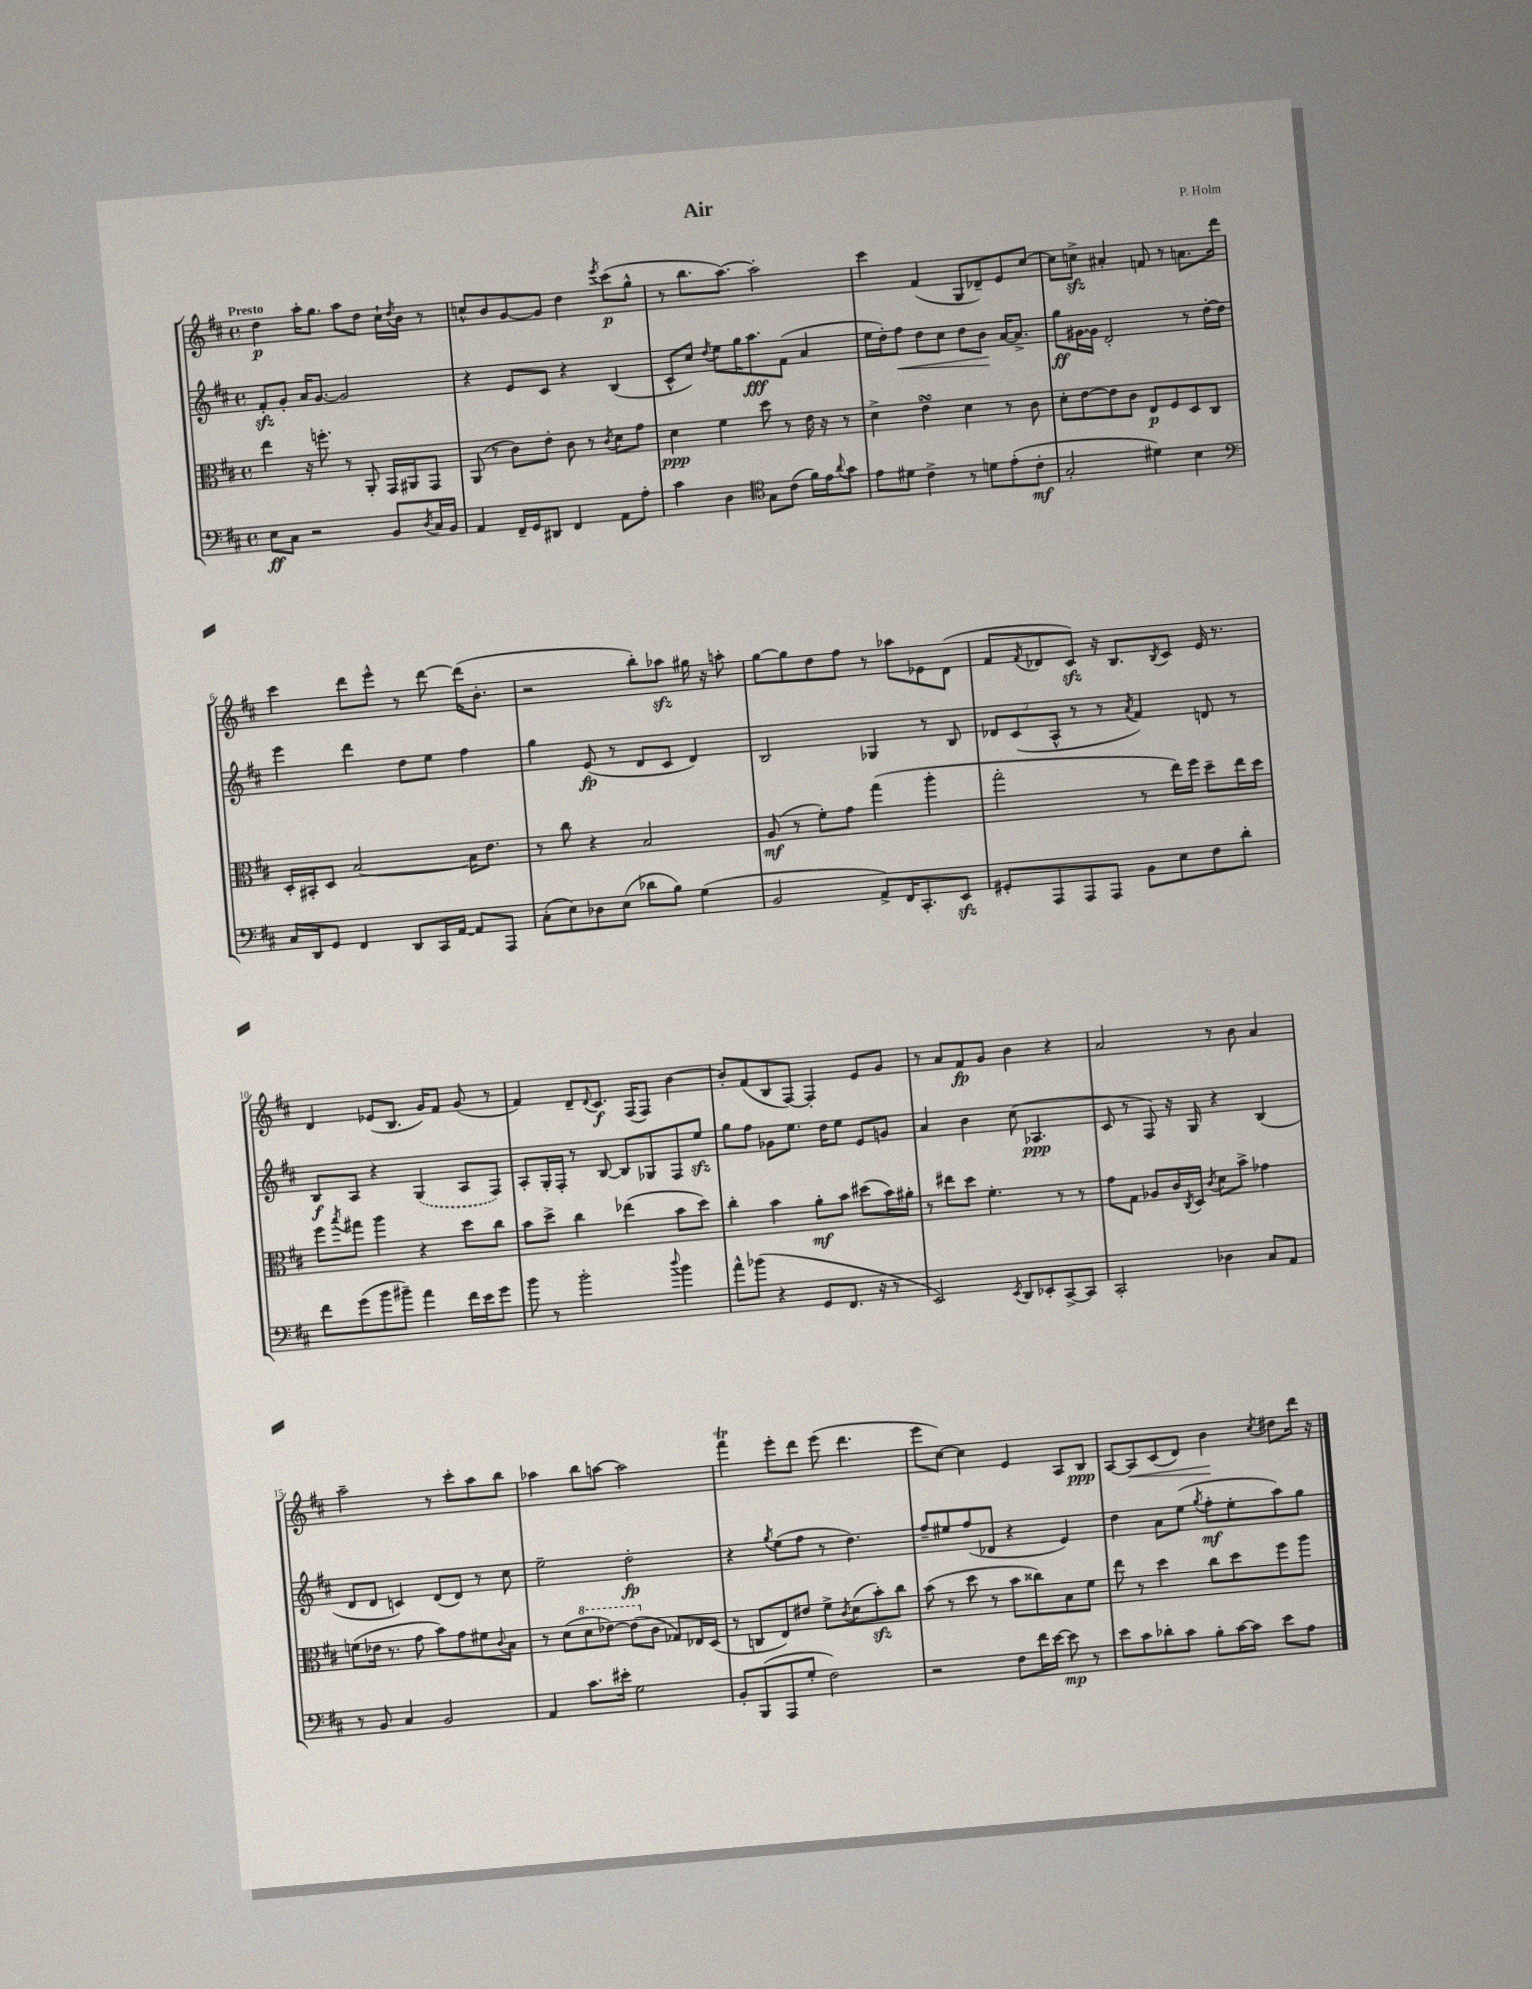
\header { title = "Air" composer = "P. Holm" }
<<
\new StaffGroup <<
\new Staff = "s0" {
    \clef treble \key d \major \defaultTimeSignature \time 4/4 \tempo "Presto"
    d''4\p a''16-. g''8. a''8 d''8 cis''16-! \acciaccatura { d''8 } b'16 r8 |
    c''8-^ b'8 g'8~ g'8 d''4 \acciaccatura { e'''8 } cis'''8\p( g''8-^ |
    r8 b''8. a''8.~) a''2-. |
    cis'''4 fis'4( g8 des'8--) e'8 cis''8~ |
    cis''8 c''8->\sfz ais'4-. f'8 r8 a'8. d'''16 |
    cis'''4 d'''8 e'''8-^ r8 d'''8~ d'''16( b'8.-. |
    r2 b''8-.) aes''8\sfz gis''16 r16 a''8-. |
    g''8~ g''8 d''8 fis''8 r8 aes''8 ees'8 d'8( |
    fis'8 \acciaccatura { fis'8 } des'8 cis'8\sfz) r16 b8. \acciaccatura { b8 } cis'8 e'16 r8. |
    d'4 ees'8( b8. g'16) fis'8 g'8( r8 |
    fis'4) d'8-- \appoggiatura { d'8 } cis'8.\f fis16( fis8) b'4~ |
    b'8-. fis'8( b8 fis8~) fis4-. e'8 g'8 |
    r8 a'8 fis'8\fp g'8 b'4 r4 |
    a'2 r8 b'8 a'4 |
    a''2-- r8 cis'''8-. a''8 b''8 |
    aes''4 b''8 a''8~ a''2 |
    fis'''4\trill e'''8-. d'''8 e'''8( d'''4. |
    e'''8 cis''8~) cis''4 e'4 a8 b8\ppp |
    a8~ a8\< cis'8( d'8) b'4\! \acciaccatura { cis''8 } dis''8 d'''16 r16 \bar "|." |
}
\new Staff = "s1" {
    \clef treble \key d \major \defaultTimeSignature \time 4/4
    fis'8-.\sfz g'8-. a'16 g'8.~ g'2 |
    r4 e'8 cis'8 r4 b4( |
    cis'8-^ cis''8) \acciaccatura { d''8 } e''8 g''16 a''8.\fff fis'8( a'4 |
    e''16 d''16-.) fis''8\< d''8 cis''8 d''8 b'8\! a'16~ a'8.-> |
    g''8\ff gis'16~ gis'16 d'2-. r8 d''16~-. d''16 |
    e'''4 d'''4 d''8 e''8 fis''4 |
    g''4 e'8\fp( r8 d'8 cis'8 d'4) |
    b2 ges4 r8 b8 |
    \tuplet 3/2 { des'8 cis'8( a8-^ } r8 r8 \acciaccatura { a'8 } fis'4) d'8 r8 |
    b8\f a8 r4 \once \slurDashed g4( a8 fis8) |
    a8-. g16-. fis16-. r8 b8~ b8 ges8 fis8 e''8\sfz |
    g''8 fis''8 ges'8 e''8. d''16 e''8 e'8 g'8 |
    a'4 b'4 cis''8( aes4.\ppp |
    cis'8 r8 fis8) r16 g16 r4 b4( |
    d'8 d'8 c'4) d'8( d'8) r8 cis''8 |
    e''2-- d''2-.\fp |
    r4 \acciaccatura { g''8 } e''8( fis''8 r8 d''4.) |
    fis''8-- eis''8 fis''8( des'8 r4 e'4) |
    d''4 a'8 e''8( \acciaccatura { g''8 } fis''8-.\mf e''8-. a''8) g''8 \bar "|." |
}
\new Staff = "s2" {
    \clef alto \key d \major \defaultTimeSignature \time 4/4
    e''4 r16 f''8.-. r8 a,8-. g,16 ais,16 g,8 |
    a,8( r8 cis'8) e'8-. cis'8 r8 \acciaccatura { cis'8 } d'8 g'8 |
    d'4\ppp fis'4 d''8 r8 e'16 r16 r8 |
    d'4-> e'4\turn d'4 r8 cis'8 |
    d'8-. e'8~ e'8 cis'8 e8\p fis8 d8 cis8 |
    d16-. bis,16-. d8 b2~ b16 e'8. |
    r8 cis''8 r4 b2 |
    a8\mf( r8 fis'8-.) g'8 g''4( a''4-. |
    g''2-. r8 e''16) fis''16 d''8-- e''16 d''16 |
    fis''8 \acciaccatura { b''8 } gis''8 a''4 r4 d''8 cis''8 |
    b'8 d''8-> cis''4 ees''4( b'8 d''8) |
    cis''4-. b'4 a'8-.\mf b'8 dis''8( b'16) ais'16-. |
    r8 eis''8 d''8 fis'4.-. r8 r8 |
    g'8 g8 aes8 cis'16 \acciaccatura { cis8 } d16 \acciaccatura { cis'8 } d'8 b'8-> ges'4 |
    f'8( ees'16 r8. g'8 b'8) g'8 fis'8 \appoggiatura { cis'8 } b8 |
    r8 d'8( \ottava #1 d''8 ees''8~) ees''8( \ottava #0 cis'8 ges8) ees16 d16( |
    r8 c8 e8) eis'8 fis'8-> \acciaccatura { cis'8 } d'8( b'8-.\sfz) cis''8 |
    b'8( r8 d''8 r8 b'8 cisis''8) b8 fis'8 |
    e''8 r8 d''4 cis''8 d''8 fis''8 a''8 \bar "|." |
}
\new Staff = "s3" {
    \clef bass \key d \major \defaultTimeSignature \time 4/4
    e8\ff cis8 r2 b,8 \acciaccatura { d8 } cis16 b,16 |
    a,4 fis,16-- g,16 dis,8 fis,4 a,8 a8-. |
    cis'4 d4 \clef tenor g8 cis'8( fis'16) e'16 \appoggiatura { a'8 } g'8 |
    e'8 dis'8 cis'4-> r8 d'8 e'8-.( cis'8-.\mf |
    g2-. dis'4) b4 |
    \clef bass cis16 d,16 g,8 fis,4 d,8 cis,16 a,16~ a,8 a,,8 |
    cis8-.( e8) des8 e8( des'8 b8) g4( |
    b,2 a,8->) fis,16 cis,8.-. e,8\sfz |
    gis,8-. a,,8 a,,8 a,,8 b,8 e8 fis8 d'8-. |
    fis'8 g'8( b'8 bis'8--) a'4 fis'16 e'16 g'8 |
    b'8 r8 b'2-. \appoggiatura { d''8 } b'4 |
    a'8-^ bes'8( r4 g,8 fis,8. r16 r8 |
    e,2) \acciaccatura { e,8 } d,8 ees,8-. cis,8~-> cis,8 |
    cis,2-. des4 cis8 a,8 |
    r8 b,8 cis4 b,2 |
    a,4 cis'8. eis'16-. g2 |
    b,8-. b,,8( a,,8 g8-. fis2) |
    r2 fis8 fis'16 e'16~ e'8\mp r8 |
    e'8 cis'8 des'8-. cis'8 b8-. cis'16~ cis'16 e'8 a8 \bar "|." |
}
>>
>>
